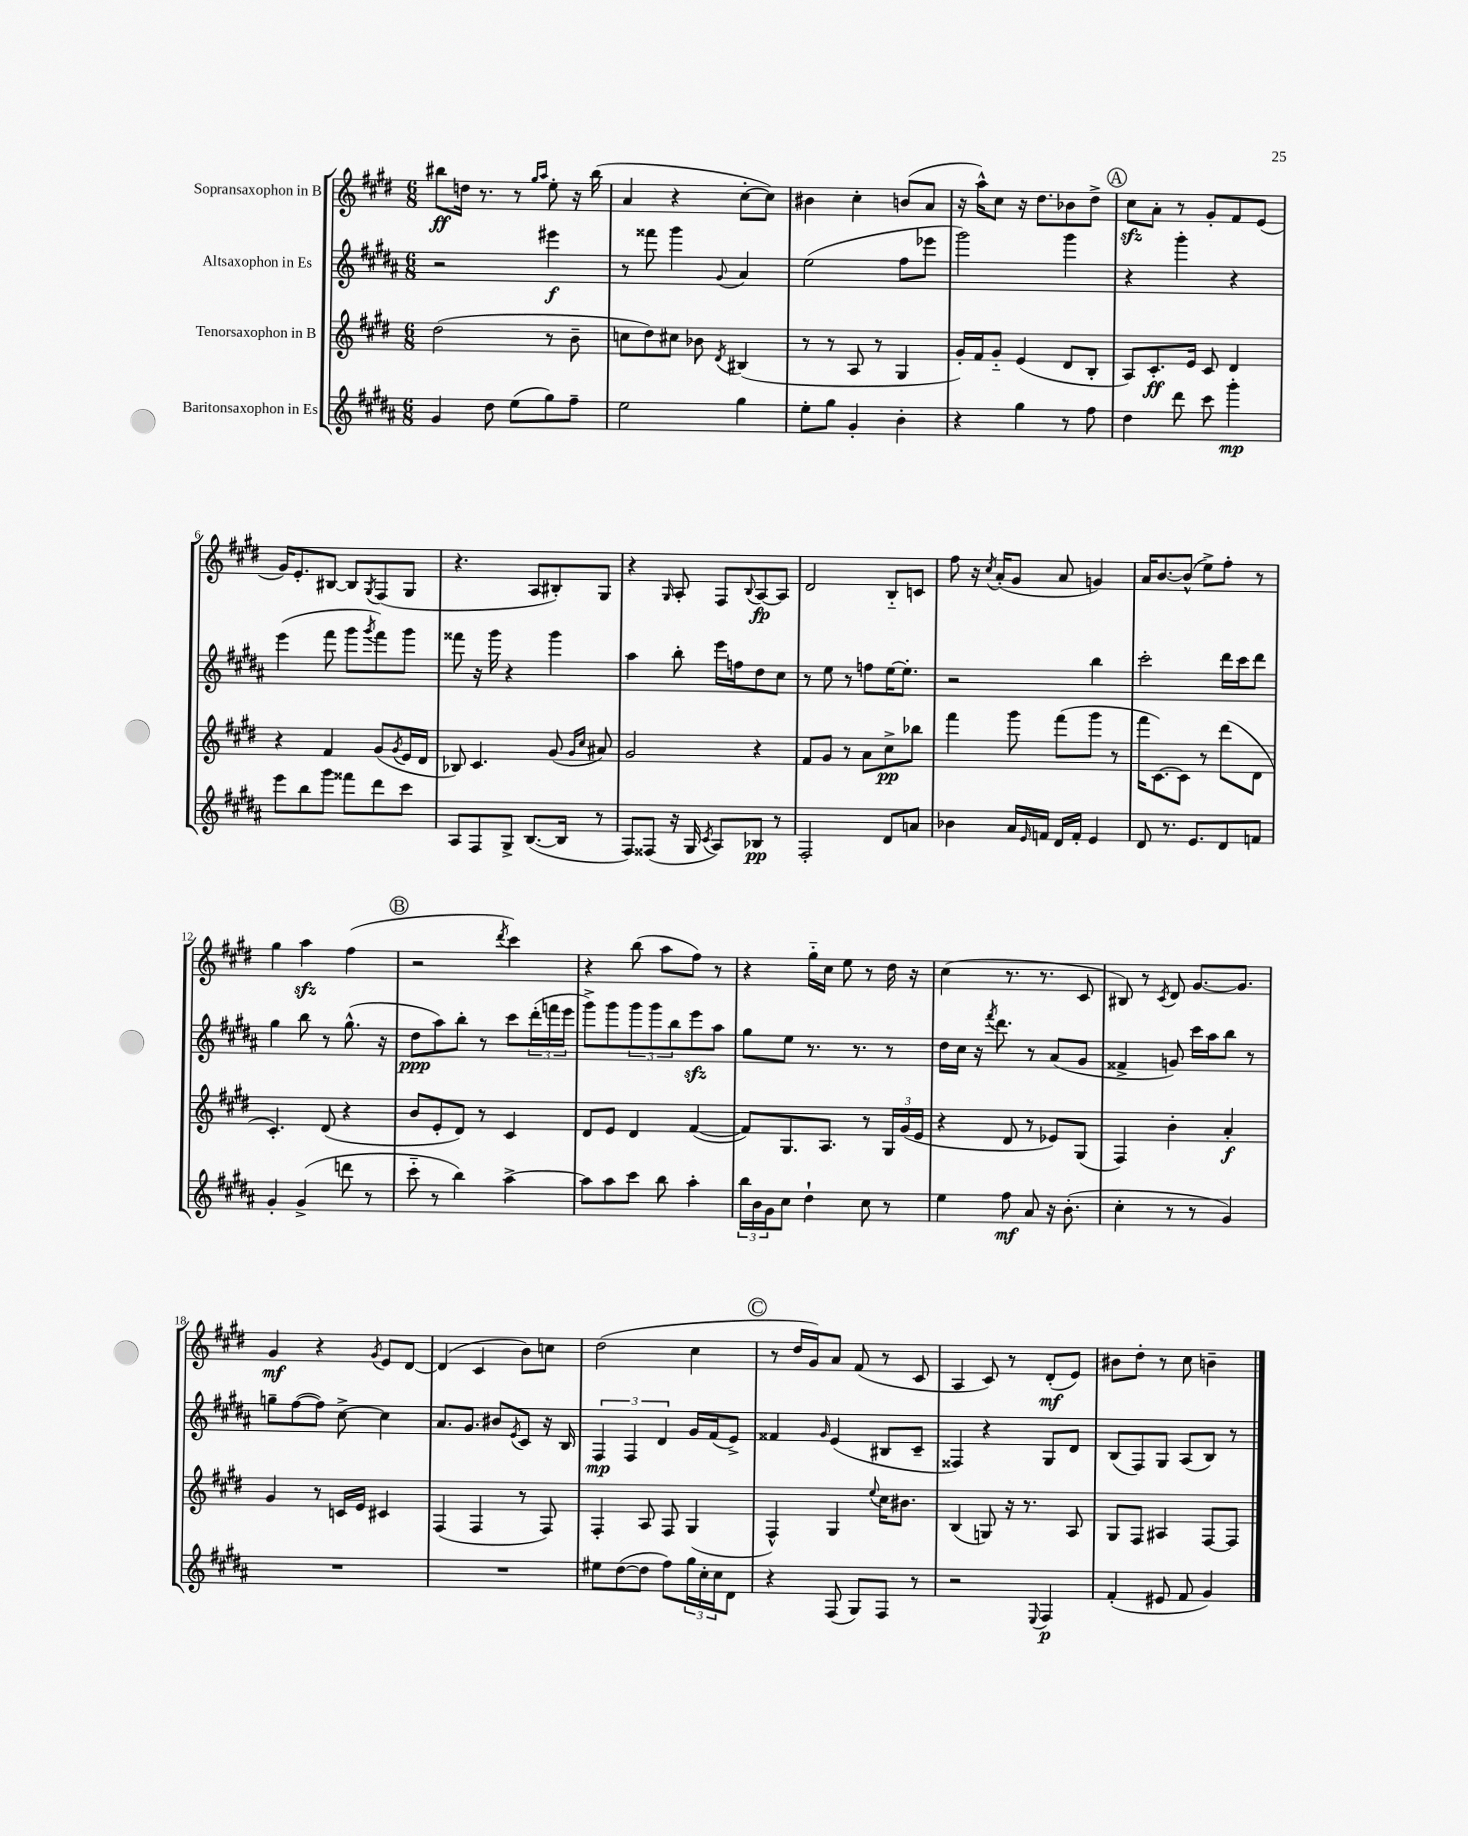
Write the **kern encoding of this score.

**kern	**dynam	**kern	**dynam	**kern	**dynam	**kern	**dynam
*part4	*part4	*part3	*part3	*part2	*part2	*part1	*part1
*staff4	*staff4	*staff3	*staff3	*staff2	*staff2	*staff1	*staff1
*I"Baritonsaxophon in Es	*	*I"Tenorsaxophon in B	*	*I"Altsaxophon in Es	*	*I"Sopransaxophon in B	*
*clefG2	*	*clefG2	*	*clefG2	*	*clefG2	*
*k[f#c#g#d#a#]	*	*k[f#c#g#d#]	*	*k[f#c#g#d#a#]	*	*k[f#c#g#d#]	*
*M6/8	*	*M6/8	*	*M6/8	*	*M6/8	*
=1	=1	=1	=1	=1	=1	=1	=1
4g#/	.	(2dd#\	.	2r	.	8bb#X\L	ff
.	.	.	.	.	.	16ddn\Jk	.
.	.	.	.	.	.	8.r	.
8dd#\	.	.	.	.	.	.	.
(8ee\L	.	.	.	.	.	8r	.
.	.	.	.	.	.	16qqgg#/LL	.
.	.	.	.	.	.	16qqaa/JJ	.
8gg#\)	.	8r	.	4eee#X\	f	8ee'\	.
8ff#~\J	.	8b~\	.	.	.	16r	.
.	.	.	.	.	.	(16bb#\	.
=2	=2	=2	=2	=2	=2	=2	=2
2ee\	.	8ccn\L	.	8r	.	4a/	.
.	.	8dd#\)	.	8fff##X\	.	.	.
.	.	8cc#X\J	.	4ggg#\	.	4r	.
.	.	8b-X\	.	.	.	.	.
.	.	8qd#/	.	8qqg#/	.	.	.
4gg#\	.	(4B#X/	.	4a#/	.	[8cc#'\L	.
.	.	.	.	.	.	8cc#\J])	.
=3	=3	=3	=3	=3	=3	=3	=3
8ee'\L	.	8r	.	(2ee\	.	4b#X\	.
8gg#\J	.	8r	.	.	.	.	.
4g#'/	.	8A/	.	.	.	4cc#'\	.
.	.	8r	.	.	.	.	.
4b'\	.	4G#/	.	8ff#\L	.	(8bn/L	.
.	.	.	.	8eee-X\J	.	8a/J	.
=4	=4	=4	=4	=4	=4	=4	=4
4r	.	16g#'/LL)	.	2ggg#\)	.	16r	.
.	.	16f#/J	.	.	.	16aa^^\KL)	.
.	.	8g#/J	.	.	.	8cc#\J	.
4gg#\	.	(4e/	.	.	.	16r	.
.	.	.	.	.	.	8.dd#\L	.
8r	.	8d#/L	.	4ggg#\	.	8b-X\	.
8ff#\	.	8B'/J	.	.	.	8dd#^\J	.
!!LO:REH:place=s1:t=A
=5	=5	=5	=5	=5	=5	=5	=5
4dd#\	.	8A/L)	.	4r	.	8cc#zz\L	.
.	.	8.c#'/	ff	.	.	8a'\J	.
8ddd#\	.	.	.	4ggg#'\	.	8r	.
.	.	16e/Jk	.	.	.	.	.
8ccc#\	.	8c#/	.	.	.	8g#'/L	.
4ggg#'\	mp	4d#/	.	4r	.	8f#/	.
.	.	.	.	.	.	(8e/J	.
!!LO:LB:g=z
=6	=6	=6	=6	=6	=6	=6	=6
8eee\L	.	4r	.	(4eee\	.	16g#/KL)	.
.	.	.	.	.	.	8.e'/	.
8bb\	.	.	.	.	.	.	.
8ggg#\J	.	4f#/	.	8fff#\	.	[8B#X/J	.
8fff##X\L	.	.	.	8ggg#\L	.	8B#/L]	.
.	.	.	.	8qggg#/	.	8qG#/	.
8ddd#\	.	(8g#/L	.	8fff#\)	.	(8F#/	.
.	.	8qg#/	.	.	.	.	.
8ccc#\J	.	16e/L	.	8ggg#\J	.	8G#/J	.
.	.	16d#/JJ	.	.	.	.	.
=7	=7	=7	=7	=7	=7	=7	=7
8A#/L	.	8B-X/)	.	8fff##X\	.	4.r	.
8F#/	.	4.c#/	.	16r	.	.	.
.	.	.	.	16ggg#\	.	.	.
8G#^/J	.	.	.	4r	.	.	.
([8.B/L	.	.	.	.	.	8A/L	.
.	.	(8g#/	.	4ggg#\	.	8B#X'/)	.
16B/Jk]	.	.	.	.	.	.	.
.	.	16qqg#/LL	.	.	.	.	.
.	.	16qqcc#/JJ	.	.	.	.	.
8r	.	8a#X/)	.	.	.	8G#/J	.
=8	=8	=8	=8	=8	=8	=8	=8
8F#/L)	.	2g#/	.	4aa#\	.	4r	.
(8F##X/J	.	.	.	.	.	.	.
.	.	.	.	.	.	16qqG#/	.
16r	.	.	.	8bb'\	.	8A'/	.
16G#/	.	.	.	.	.	.	.
8qc#/	.	.	.	.	.	.	.
8A#/L)	.	.	.	16eee\LL	.	8F#/L	.
.	.	.	.	16ffn\J	.	.	.
.	.	.	.	.	.	8qqB/	.
8B-X/J	pp	4r	.	8dd#\	.	[8A/	fp
8r	.	.	.	8cc#\J	.	8A/J]	.
=9	=9	=9	=9	=9	=9	=9	=9
2F#'/	.	8f#/L	.	8r	.	2d#/	.
.	.	8g#/J	.	8ee\	.	.	.
.	.	8r	.	8r	.	.	.
.	.	8a\L	.	8ffn\L	.	.	.
8d#/L	.	8cc#^\	pp	[16ee\K	.	8B/L	.
.	.	.	.	8.ee'\J]	.	.	.
8an/J	.	8bb-X\J	.	.	.	8cn/J	.
=10	=10	=10	=10	=10	=10	=10	=10
4b-X\	.	4fff#\	.	2r	.	8ff#\	.
.	.	.	.	.	.	16r	.
.	.	.	.	.	.	8qcc#/	.
.	.	.	.	.	.	(16a'/KL	.
16a#/LL	.	8ggg#\	.	.	.	8g#/J	.
16qqe/	.	.	.	.	.	.	.
16fn/JJ	.	.	.	.	.	.	.
16d#/LL	.	(8fff#\L	.	.	.	8a/	.
16f'/JJ	.	.	.	.	.	.	.
4e/	.	8ggg#\J	.	4bb\	.	4gn/)	.
.	.	8r	.	.	.	.	.
=11	=11	=11	=11	=11	=11	=11	=11
8d#/	.	16fff#\KL	.	2ccc#'\	.	16a/KL	.
.	.	[8.c#\)	.	.	.	[8.b/	.
8.r	.	.	.	.	.	.	.
.	.	8c#\J]	.	.	.	(8b^^/J]	.
8.e/L	.	.	.	.	.	.	.
.	.	8r	.	.	.	8ee^\L)	.
8d#/	.	(8ddd#\L	.	16ddd#\LL	.	8ff#'\J	.
.	.	.	.	16ccc#\J	.	.	.
8fn/J	.	8d#\J	.	8ddd#\J	.	8r	.
!!LO:LB:g=z
=12	=12	=12	=12	=12	=12	=12	=12
4g#'/	.	4.c#'/)	.	4gg#\	.	4gg#\	.
(4g#^/	.	.	.	8bb\	.	4aazz\	.
.	.	(8d#/	.	8r	.	.	.
8dddn\	.	4r	.	(8.gg#^^\	.	(4ff#\	.
8r	.	.	.	.	.	.	.
.	.	.	.	16r	.	.	.
!!LO:REH:place=s1:t=B
=13	=13	=13	=13	=13	=13	=13	=13
8ccc#\	.	8b/L	.	8dd#\L	ppp	2r	.
8r	.	8e'/	.	8aa#\)	.	.	.
4bb\)	.	8d#/J)	.	8bb'\J	.	.	.
.	.	8r	.	8r	.	.	.
.	.	.	.	.	.	8qddd#/	.
[4aa#^\	.	4c#/	.	8ccc#\L	.	4ccc#\)	.
.	.	.	.	(24ddd#'\L	.	.	.
.	.	.	.	24fffn\	.	.	.
.	.	.	.	24eee\JJ	.	.	.
=14	=14	=14	=14	=14	=14	=14	=14
8aa#\L]	.	8d#/L	.	8ggg#^\L)	.	4r	.
8aa#\	.	8e/J	.	8ggg#\	.	.	.
8ccc#\J	.	4d#/	.	12ggg#\	.	(8bb\	.
.	.	.	.	12ggg#\	.	.	.
8bb\	.	.	.	.	.	8aa\L	.
.	.	.	.	12bb\	.	.	.
4aa#'\	.	([4f#/	.	8eeezz\	.	8ff#\J)	.
.	.	.	.	8aa#\J	.	8r	.
=15	=15	=15	=15	=15	=15	=15	=15
24bb\LL	.	8f#/L])	.	8gg#\L	.	4r	.
24b\	.	.	.	.	.	.	.
24g#\J	.	.	.	.	.	.	.
8cc#\J	.	8.G#/	.	8ee\J	.	.	.
4dd#`\	.	.	.	8.r	.	16gg#\LL	.
.	.	8.A/J	.	.	.	16cc#\JJ	.
.	.	.	.	.	.	8ee\	.
.	.	.	.	8.r	.	.	.
8cc#\	.	8r	.	.	.	8r	.
8r	.	24G#/LL	.	8r	.	16dd#\	.
.	.	(24g#/	.	.	.	.	.
.	.	.	.	.	.	16r	.
.	.	24e/JJ	.	.	.	.	.
=16	=16	=16	=16	=16	=16	=16	=16
4ee\	.	4r	.	16dd#\LL	.	(4cc#\	.
.	.	.	.	16cc#\JJ	.	.	.
.	.	.	.	16r	.	.	.
.	.	.	.	8qfff#/	.	.	.
.	.	.	.	8.ddd#\	.	.	.
8ff#\	mf	8d#/	.	.	.	8.r	.
8a#/	.	8r	.	8r	.	.	.
.	.	.	.	.	.	8.r	.
16r	.	8e-X/L)	.	(8a#/L	.	.	.
(8.b'\	.	.	.	.	.	.	.
.	.	(8G#/J	.	8g#/J	.	8c#/	.
=17	=17	=17	=17	=17	=17	=17	=17
4cc#'\	.	4F#/)	.	4f##X^/	.	8B#X/)	.
.	.	.	.	.	.	8r	.
.	.	.	.	.	.	8qc#/	.
8r	.	4b'\	.	8gn/)	.	8d#/	.
8r	.	.	.	16ccc#\LL	.	[8.g#/L	.
.	.	.	.	16aa#\J	.	.	.
4g#/)	.	4a'/	f	8bb\J	.	.	.
.	.	.	.	.	.	8.g#/J]	.
.	.	.	.	8r	.	.	.
!!LO:LB:g=z
=18	=18	=18	=18	=18	=18	=18	=18
2.r	.	4g#/	.	8ggn~\L	.	4g#/	mf
.	.	.	.	([8ff#\	.	.	.
.	.	8r	.	8ff#\J])	.	4r	.
.	.	16cn/LL	.	[8cc#^\	.	.	.
.	.	16e/JJ	.	.	.	.	.
.	.	.	.	.	.	8qg#/	.
.	.	4c#X/	.	4cc#\]	.	8e/L	.
.	.	.	.	.	.	[8d#/J	.
=19	=19	=19	=19	=19	=19	=19	=19
2.r	.	(4F#/	.	8.a#/L	.	(4d#/]	.
.	.	.	.	8.g#/J	.	.	.
.	.	4F#/	.	.	.	4c#/	.
.	.	.	.	8b#X/L	.	.	.
.	.	.	.	8qe/	.	.	.
.	.	8r	.	8c#/J	.	8b\L)	.
.	.	8F#/)	.	16r	.	8ccn\J	.
.	.	.	.	16B/	.	.	.
=20	=20	=20	=20	=20	=20	=20	=20
8ee#X\L	.	4F#'/	.	6F#/	mp	(2dd#\	.
([8dd#\	.	.	.	.	.	.	.
.	.	.	.	6F#/	.	.	.
8dd#\J]	.	8A/	.	.	.	.	.
.	.	.	.	6d#/	.	.	.
8ff#\L)	.	8F#/	.	.	.	.	.
24gg#\L	.	(4G#/	.	16g#/LL	.	4cc#\	.
24cc#'\	.	.	.	.	.	.	.
.	.	.	.	(16f#/J	.	.	.
24cc#\J	.	.	.	.	.	.	.
8d#\J	.	.	.	8e^/J)	.	.	.
!!LO:REH:place=s1:t=C
=21	=21	=21	=21	=21	=21	=21	=21
4r	.	4F#^^/)	.	4f##X/	.	8r	.
.	.	.	.	.	.	16dd#/LL	.
.	.	.	.	.	.	16g#/J)	.
.	.	.	.	16qqg#/	.	.	.
(8F#/	.	4G#/	.	(4e/	.	8a/J	.
8G#/L)	.	.	.	.	.	(8f#/	.
.	.	8qqee/	.	.	.	.	.
8F#/J	.	16cc#\KL	.	8B#X/L	.	8r	.
.	.	8.b#X\J	.	.	.	.	.
8r	.	.	.	8c#~/J	.	8c#/	.
=22	=22	=22	=22	=22	=22	=22	=22
2r	.	(4B/	.	4F##X/)	.	4A/	.
.	.	8Gn/)	.	4r	.	8c#/)	.
.	.	16r	.	.	.	8r	.
.	.	8.r	.	.	.	.	.
8qqE/	.	.	.	.	.	.	.
4F#/	p	.	.	8G#/L	.	(8d#'/L	mf
.	.	8A/	.	8d#/J	.	8e/J)	.
=23	=23	=23	=23	=23	=23	=23	=23
(4f#'/	.	8G#/L	.	(8B/L	.	8b#X\L	.
.	.	8F#/J	.	8F#/)	.	8dd#'\J	.
8e#X/	.	4A#X/	.	8G#/J	.	8r	.
8f#/	.	.	.	(8A#/L	.	8cc#\	.
4g#/)	.	[8F#/L	.	8B/J)	.	4bn~\	.
.	.	8F#/J]	.	8r	.	.	.
==	==	==	==	==	==	==	==
*-	*-	*-	*-	*-	*-	*-	*-
